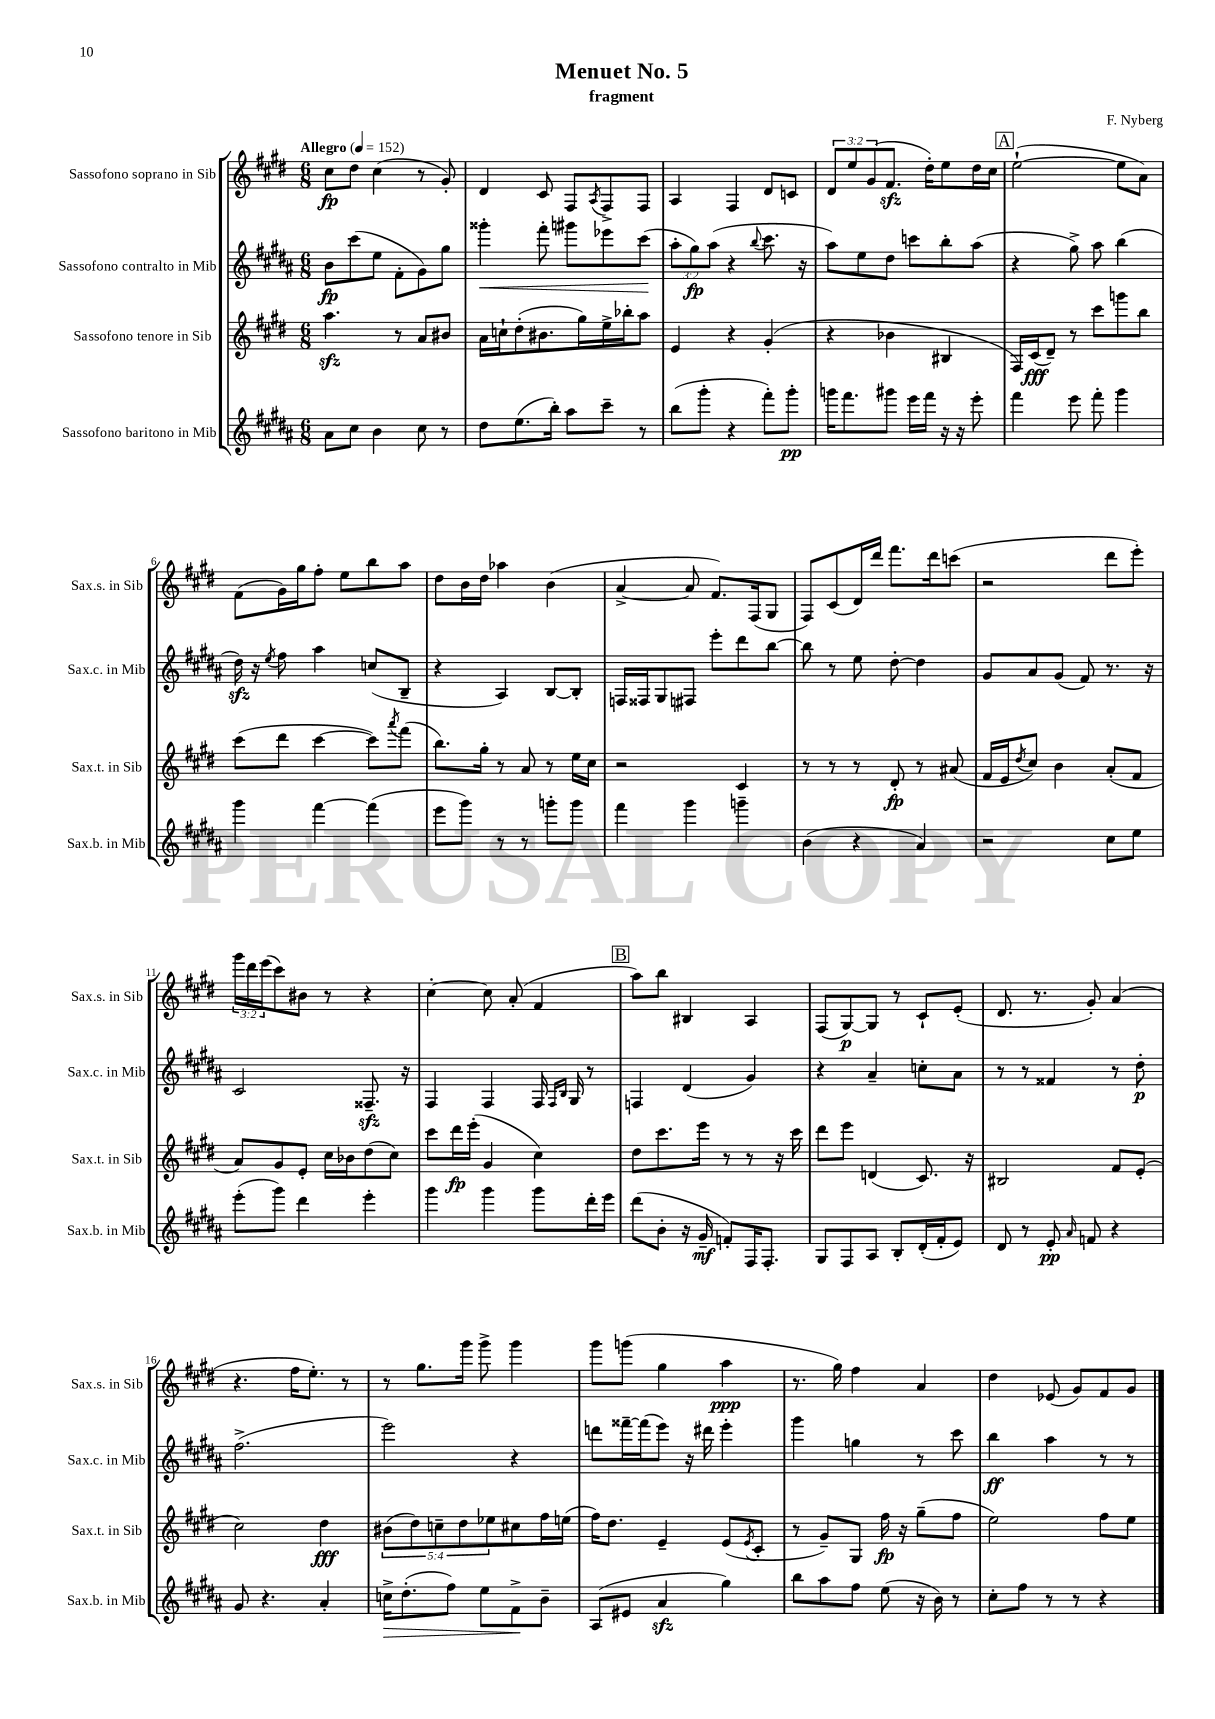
\header { title = "Menuet No. 5" composer = "F. Nyberg" subtitle = "fragment" }
<<
\new StaffGroup <<
\new Staff = "s0" \with { instrumentName = "Sassofono soprano in Sib" shortInstrumentName = "Sax.s. in Sib" } {
    \clef treble \key e \major \numericTimeSignature \time 6/8 \override Staff.TupletNumber.text = #tuplet-number::calc-fraction-text \tempo "Allegro" 4 = 152
    cis''8\fp dis''8 cis''4( r8 gis'8-.) |
    dis'4 cis'8 fis8 \acciaccatura { a8 } fis8-> fis8 |
    a4 fis4 dis'8 c'8 |
    \tuplet 3/2 { dis'8 e''8 gis'8( } fis'8.\sfz dis''16-.) e''8 dis''16 cis''16 |
    \mark \markup { \box "A" } e''2~-!( e''8 a'8) |
    fis'8( gis'16) gis''16 fis''8-. e''8 b''8 a''8 |
    dis''8 b'16 dis''16 aes''4 b'4( |
    a'4~-> a'8 fis'8.) fis16( gis8 |
    fis8) cis'8( dis'16) dis'''16 fis'''8. dis'''16 c'''8( |
    r2 dis'''8 e'''8-.) |
    \tuplet 3/2 { gis'''16 dis'''16 e'''16( } cis'''8) bis'8 r8 r4 |
    cis''4~-. cis''8 a'8-.( fis'4 |
    \mark \markup { \box "B" } a''8) b''8 bis4 a4 |
    fis8( gis8~\p) gis8 r8 cis'8-! e'8-.( |
    dis'8. r8. gis'8-.) a'4( |
    r4. fis''16 e''8.-.) r8 |
    r8 gis''8. gis'''16 gis'''8-> gis'''4 |
    gis'''8 g'''8( gis''4 a''4\ppp |
    r8. gis''16) fis''4 a'4 |
    dis''4 ees'8( gis'8) fis'8 gis'8 \bar "|." |
}
\new Staff = "s1" \with { instrumentName = "Sassofono contralto in Mib" shortInstrumentName = "Sax.c. in Mib" } {
    \clef treble \key b \major \numericTimeSignature \time 6/8 \override Staff.TupletNumber.text = #tuplet-number::calc-fraction-text
    b'8\fp cis'''8( e''8 fis'8-. gis'8) gis''8 |
    gisis'''4-.\< fis'''8-. gis'''8 ees'''8 cis'''8\!( |
    \tuplet 3/2 { ais''8-. gis''8\fp) ais''8( } r4 \appoggiatura { b''8 } cis'''8. r16 |
    ais''8) e''8 dis''8 c'''8 b''8-. ais''8( |
    \mark \markup { \box "A" } r4 gis''8->) ais''8 b''4( |
    dis''16\sfz) r16 \acciaccatura { e''8 } fis''8 ais''4 c''8( b8-- |
    r4 ais4) b8~ b8-. |
    f16 fisis16 gis8 fis8 e'''8-. dis'''8 b''8~ |
    b''8 r8 e''8 dis''8~-. dis''4 |
    gis'8 ais'8 gis'8( fis'8) r8. r16 |
    cis'2 fisis8.--\sfz r16 |
    fis4 fis4 fis16 \grace { fis16 b16 } gis16 r8 |
    \mark \markup { \box "B" } f4 dis'4( gis'4) |
    r4 ais'4-- c''8-. ais'8 |
    r8 r8 fisis'4 r8 dis''8-.\p |
    fis''2.->( |
    e'''2) r4 |
    d'''8 fisis'''16~-- fisis'''16( e'''8) r16 dis'''16 e'''4-. |
    gis'''4 g''4 r8 cis'''8 |
    b''4\ff ais''4 r8 r8 \bar "|." |
}
\new Staff = "s2" \with { instrumentName = "Sassofono tenore in Sib" shortInstrumentName = "Sax.t. in Sib" } {
    \clef treble \key e \major \numericTimeSignature \time 6/8 \override Staff.TupletNumber.text = #tuplet-number::calc-fraction-text
    a''4.\sfz r8 a'8 bis'8 |
    a'16 c''16-! dis''8-.( bis'8. gis''16) e''16-> bes''16-. a''8 |
    e'4 r4 gis'4-.( |
    r4 bes'4 bis4 |
    \mark \markup { \box "A" } fis16) cis'16\fff( dis'8--) r8 cis'''8 g'''8 b''8 |
    cis'''8( dis'''8 cis'''4~ cis'''8) \acciaccatura { a'''8 } fis'''8( |
    b''8.) gis''16-. r8 a'8 r8 e''16 cis''16 |
    r2 cis'4 |
    r8 r8 r8 dis'8-.\fp r8 ais'8( |
    fis'16 e'16 \acciaccatura { dis''8 } cis''8) b'4 a'8-.( fis'8 |
    a'8) gis'8 e'8-. cis''16 bes'16 dis''8( cis''8) |
    cis'''8 dis'''16\fp e'''16-.( gis'4 cis''4) |
    \mark \markup { \box "B" } dis''8 cis'''8. e'''16 r8 r8 r16 cis'''16 |
    dis'''8 e'''8 d'4( cis'8.) r16 |
    bis2 fis'8 e'8-.( |
    cis''2) dis''4\fff |
    \tuplet 5/4 { bis'8( dis''8) c''8-- dis''8 ees''8 } cis''8 fis''16 e''16( |
    fis''16) dis''8. e'4-- e'8( \acciaccatura { e'8 } cis'8-. |
    r8 gis'8--) gis8 fis''16\fp r16 gis''8--( fis''8 |
    e''2) fis''8 e''8 \bar "|." |
}
\new Staff = "s3" \with { instrumentName = "Sassofono baritono in Mib" shortInstrumentName = "Sax.b. in Mib" } {
    \clef treble \key b \major \numericTimeSignature \time 6/8
    ais'8 cis''8 b'4 cis''8 r8 |
    dis''8 e''8.( b''16-.) ais''8 cis'''8-- r8 |
    b''8( gis'''8-. r4 fis'''8-.) gis'''8-.\pp |
    g'''16 fis'''8. gis'''8 e'''16 fis'''16 r16 r16 e'''8-. |
    \mark \markup { \box "A" } fis'''4 e'''8 fis'''8-. gis'''4 |
    gis'''4 fis'''4~ fis'''4( |
    e'''8 gis'''8) r8 r8 g'''8-. g'''8 |
    fis'''4 gis'''4 g'''4-- |
    b'4( r4 ais'4) |
    r2 cis''8 e''8 |
    e'''8-.( gis'''8) dis'''4 e'''4-. |
    gis'''4 gis'''4 gis'''8 dis'''16-. e'''16 |
    \mark \markup { \box "B" } dis'''8( b'8-. r16 gis'16--\mf f'8-.) fis16 fis8.-. |
    gis8 fis8 ais8 b8-. dis'16-.( fis'16-. e'8) |
    dis'8 r8 e'8-.\pp \grace { ais'16 } f'8 r4 |
    gis'8 r4. ais'4-. |
    c''16->\> dis''8.-.( fis''8) e''8 fis'8->\! b'8-- |
    ais8( eis'8 ais'4\sfz gis''4) |
    b''8 ais''8 fis''8 e''8( r16 b'16) r8 |
    cis''8-. fis''8 r8 r8 r4 \bar "|." |
}
>>
>>
